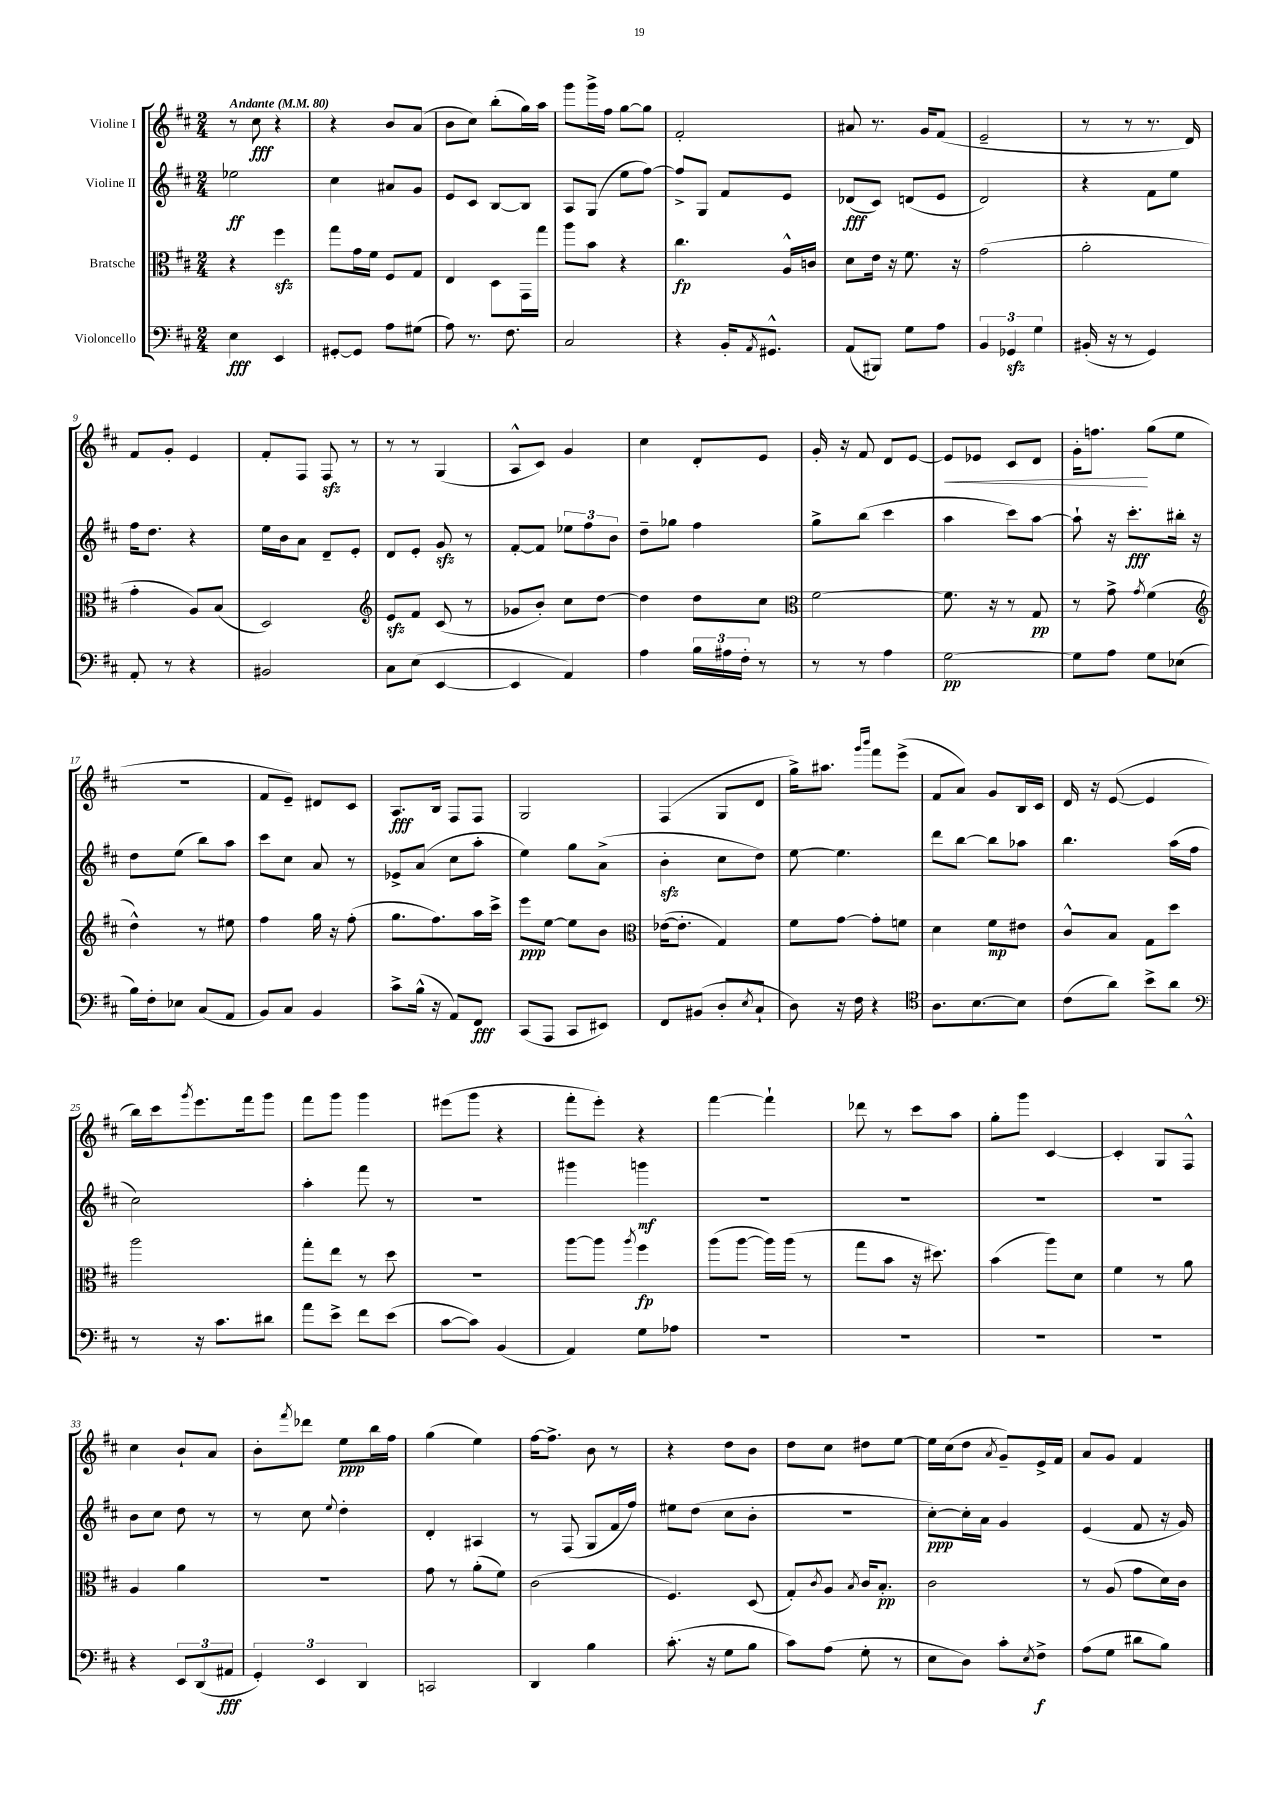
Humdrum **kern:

**kern	**dynam	**kern	**dynam	**kern	**dynam	**kern	**dynam
*part4	*part4	*part3	*part3	*part2	*part2	*part1	*part1
*staff4	*staff4	*staff3	*staff3	*staff2	*staff2	*staff1	*staff1
*I"Violoncello	*	*I"Bratsche	*	*I"Violine II	*	*I"Violine I	*
*clefF4	*	*clefC3	*	*clefG2	*	*clefG2	*
*k[f#c#]	*	*k[f#c#]	*	*k[f#c#]	*	*k[f#c#]	*
*M2/4	*	*M2/4	*	*M2/4	*	*M2/4	*
*MM80	*	*MM80	*	*MM80	*	*MM80	*
=1	=1	=1	=1	=1	=1	=1	=1
!	!	!	!	!	!	!LO:TX:a:B:t=Andante	!
4E\	fff	4r	.	2ee-X\	ff	8r	.
.	.	.	.	.	.	8cc#\	fff
4EE/	.	4ff#zz\	.	.	.	4r	.
=2	=2	=2	=2	=2	=2	=2	=2
[8GG#X'/L	.	8gg\L	.	4cc#\	.	4r	.
8GG#/J]	.	16g\L	.	.	.	.	.
.	.	16f#\JJ	.	.	.	.	.
8A\L	.	8F#/L	.	8a#X/L	.	8b/L	.
(8G#X\J	.	8G/J	.	8g/J	.	(8a/J	.
=3	=3	=3	=3	=3	=3	=3	=3
8A\)	.	4E/	.	8e/L	.	8b\L	.
8.r	.	.	.	8c#/J	.	8cc#\J)	.
.	.	8D\L	.	[8B/L	.	(8bb'\L	.
8.F#\	.	.	.	.	.	.	.
.	.	16GG\L	.	8B/J]	.	16gg\L)	.
.	.	16gg\JJ	.	.	.	16aa\JJ	.
=4	=4	=4	=4	=4	=4	=4	=4
2C#/	.	8aa\L	.	8A/L	.	8ggg\L	.
.	.	8b\J	.	(8G/J	.	16ggg^\L	.
.	.	.	.	.	.	16ff#\JJ	.
.	.	4r	.	8ee\L	.	[8gg\L	.
.	.	.	.	[8ff#\J)	.	8gg\J]	.
=5	=5	=5	=5	=5	=5	=5	=5
4r	.	4.cc#\	fp	8ff#^/L]	.	2f#'/	.
.	.	.	.	8G/J	.	.	.
16BB'/KL	.	.	.	8f#/L	.	.	.
8qAA/	.	.	.	.	.	.	.
8.GG#X^^/J	.	.	.	.	.	.	.
.	.	16A^^/LL	.	8e/J	.	.	.
.	.	16cn/JJ	.	.	.	.	.
=6	=6	=6	=6	=6	=6	=6	=6
(8AA/L	.	8d\L	.	(8d-X/L	fff	8a#X/	.
8BBB#X/J)	.	16e\Jk	.	8c#/J)	.	8.r	.
.	.	16r	.	.	.	.	.
8G\L	.	8.f#\	.	(8dn/L	.	.	.
.	.	.	.	.	.	16g/KL	.
8A\J	.	.	.	8e/J	.	(8f#/J	.
.	.	16r	.	.	.	.	.
=7	=7	=7	=7	=7	=7	=7	=7
6BB/	.	(2g\	.	2d/)	.	2e~/	.
6GG-Xzz/	.	.	.	.	.	.	.
6G\	.	.	.	.	.	.	.
=8	=8	=8	=8	=8	=8	=8	=8
(16BB#X'/	.	2a'\	.	4r	.	8r	.
16r	.	.	.	.	.	.	.
8r	.	.	.	.	.	8r	.
4GG/)	.	.	.	8f#\L	.	8.r	.
.	.	.	.	8ee\J	.	.	.
.	.	.	.	.	.	16d/)	.
!!LO:LB:g=z
=9	=9	=9	=9	=9	=9	=9	=9
8AA'/	.	4g'\	.	16ff#\KL	.	8f#/L	.
.	.	.	.	8.dd\J	.	.	.
8r	.	.	.	.	.	8g'/J	.
4r	.	8A/L)	.	4r	.	4e/	.
.	.	(8B/J	.	.	.	.	.
=10	=10	=10	=10	=10	=10	=10	=10
2BB#X/	.	2D/)	.	16ee\LL	.	8f#'/L	.
.	.	.	.	16b\J	.	.	.
.	.	.	.	8a\J	.	8F#/J	.
.	.	.	.	8d~/L	.	8F#zz/	.
.	.	.	.	8e'/J	.	8r	.
=11	=11	=11	=11	=11	=11	=11	=11
*	*	*clefG2	*	*	*	*	*
8C#\L	.	8ezz/L	.	8d/L	.	8r	.
(8E\J	.	8f#/J	.	8e'/J	.	8r	.
[4EE/	.	(8c#/	.	8gzz/	.	(4G/	.
.	.	8r	.	8r	.	.	.
=12	=12	=12	=12	=12	=12	=12	=12
4EE/]	.	8g-X/L	.	[8f#'/L	.	8A^^/L	.
.	.	8b'/J)	.	8f#/J]	.	8c#/J)	.
4AA/)	.	8cc#\L	.	12ee-X\L	.	4g/	.
.	.	.	.	12ff#\	.	.	.
.	.	[8dd\J	.	.	.	.	.
.	.	.	.	12b\J	.	.	.
=13	=13	=13	=13	=13	=13	=13	=13
4A\	.	4dd\]	.	8dd~\L	.	4cc#\	.
.	.	.	.	8gg-X\J	.	.	.
24B\LL	.	8dd\L	.	4ff#\	.	8d'/L	.
24A#X\	.	.	.	.	.	.	.
24F#'\JJ	.	.	.	.	.	.	.
8r	.	8cc#\J	.	.	.	8e/J	.
=14	=14	=14	=14	=14	=14	=14	=14
*	*	*clefC3	*	*	*	*	*
8r	.	[2f#\	.	8gg^\L	.	16g'/	.
.	.	.	.	.	.	16r	.
8r	.	.	.	(8bb\J	.	8f#/	.
4A\	.	.	.	4ccc#\	.	8d/L	.
.	.	.	.	.	.	[8e/J	.
=15	=15	=15	=15	=15	=15	=15	=15
!	!	!	!	!	!	!	!LO:HP:b
[2G\	pp	8.f#\]	.	4aa\	.	8e/L]	<
.	.	.	.	.	.	8e-X/J	.
.	.	16r	.	.	.	.	.
.	.	8r	.	8ccc#\L)	.	8c#/L	.
.	.	8G/	pp	[8aa\J	.	8d/J	.
=16	=16	=16	=16	=16	=16	=16	=16
8G\L]	.	8r	.	8aa`\]	.	16g'\KL	.
.	.	.	.	.	.	8.ffn\J	.
8A\J	.	8g^\	.	16r	.	.	.
.	.	.	.	8.ccc#'\L	fff	.	.
.	.	8qg/	.	.	.	.	.
8G\L	.	(4f#\	.	.	.	(8gg\L	[
(8E-X\J	.	.	.	16bb#X'\Jk	.	8ee\J	.
.	.	.	.	16r	.	.	.
!!LO:LB:g=z
=17	=17	=17	=17	=17	=17	=17	=17
*	*	*clefG2	*	*	*	*	*
16B\LL)	.	4dd^^\)	.	8dd\L	.	2r	.
16F#'\J	.	.	.	.	.	.	.
8E-X\J	.	.	.	(8ee\J	.	.	.
(8C#/L	.	8r	.	8bb\L)	.	.	.
8AA/J	.	8ee#X\	.	8aa\J	.	.	.
=18	=18	=18	=18	=18	=18	=18	=18
8BB/L)	.	4ff#\	.	8ccc#\L	.	8f#/L	.
8C#/J	.	.	.	8cc#\J	.	8e~/J)	.
4BB/	.	16gg\	.	8a/	.	8d#X/L	.
.	.	16r	.	.	.	.	.
.	.	(8ff#'\	.	8r	.	8c#/J	.
=19	=19	=19	=19	=19	=19	=19	=19
8c#^\L	.	8.gg\L	.	8e-X^/L	.	8.A/L	fff
(16B^^\Jk	.	.	.	(8a/J	.	.	.
16r	.	8.ff#\)	.	.	.	16B/Jk	.
8AA/L)	.	.	.	8cc#\L	.	8F#/L	.
8FF#/J	fff	16aa\L	.	8aa'\J	.	8F#/J	.
.	.	16ccc#^\JJ	.	.	.	.	.
=20	=20	=20	=20	=20	=20	=20	=20
(8CC#/L	.	8eee\L	ppp	4ee\)	.	2G/	.
8AAA/J	.	[8ee\J	.	.	.	.	.
8CC#/L	.	8ee\L]	.	8gg\L	.	.	.
8EE#X/J)	.	8b\J	.	(8a^\J	.	.	.
=21	=21	=21	=21	=21	=21	=21	=21
*	*	*clefC3	*	*	*	*	*
8FF#/L	.	([16e-X\KL	.	4bzz'\	.	(4F#/	.
.	.	8.e-'\J]	.	.	.	.	.
(8BB#X/J	.	.	.	.	.	.	.
8D'/L	.	4G/)	.	8cc#\L	.	8G/L	.
8qE/	.	.	.	.	.	.	.
8C#`/J	.	.	.	8dd\J)	.	8d/J	.
=22	=22	=22	=22	=22	=22	=22	=22
8D\)	.	8f#\L	.	[8ee\	.	16gg^\KL)	.
.	.	.	.	.	.	8.aa#X\J	.
16r	.	[8g\J	.	4.ee\]	.	.	.
16F#\	.	.	.	.	.	.	.
.	.	.	.	.	.	16qqggg/LL	.
.	.	.	.	.	.	16qqbbb/JJ	.
4r	.	8g'\L]	.	.	.	8fff#\L	.
.	.	8fn\J	.	.	.	(8eee^\J	.
=23	=23	=23	=23	=23	=23	=23	=23
*clefC4	*	*	*	*	*	*	*
8.A\L	.	4d\	.	8ddd\L	.	8f#/L	.
.	.	.	.	[8bb\J	.	8a/J)	.
[8.B\	.	.	.	.	.	.	.
.	.	8f#\L	mp	8bb\L]	.	8g/L	.
8B\J]	.	8e#X\J	.	8aa-X\J	.	16B/L	.
.	.	.	.	.	.	16c#/JJ	.
=24	=24	=24	=24	=24	=24	=24	=24
(8c#\L	.	8c#^^/L	.	4.bb\	.	16d/	.
.	.	.	.	.	.	16r	.
8a\J)	.	8B/J	.	.	.	([8e/	.
8b^\L	.	8G\L	.	.	.	4e/]	.
8a\J	.	8dd\J	.	(16aa\LL	.	.	.
.	.	.	.	16ff#\JJ	.	.	.
!!LO:LB:g=z
=25	=25	=25	=25	=25	=25	=25	=25
*clefF4	*	*	*	*	*	*	*
8r	.	2aa\	.	2cc#\)	.	16bb\LL)	.
.	.	.	.	.	.	16ccc#\J	.
.	.	.	.	.	.	8qggg/	.
16r	.	.	.	.	.	8.eee\	.
8.c#\L	.	.	.	.	.	.	.
.	.	.	.	.	.	16fff#\k	.
8d#X\J	.	.	.	.	.	8ggg\J	.
=26	=26	=26	=26	=26	=26	=26	=26
8a\L	.	8gg'\L	.	4aa'\	.	8fff#\L	.
8e^\J	.	8ee\J	.	.	.	8ggg\J	.
8f#\L	.	8r	.	8fff#\	.	4ggg\	.
(8e\J	.	8dd\	.	8r	.	.	.
=27	=27	=27	=27	=27	=27	=27	=27
[8c#\L	.	2r	.	2r	.	(8eee#X\L	.
8c#\J])	.	.	.	.	.	8ggg\J	.
(4BB/	.	.	.	.	.	4r	.
=28	=28	=28	=28	=28	=28	=28	=28
4AA/)	.	[8aa\L	.	4ggg#X\	.	8fff#'\L	.
.	.	8aa\J]	.	.	.	8eee'\J)	.
.	.	8qaa/	.	.	.	.	.
8G\L	.	4ff#\	fp	4gggn\	mf	4r	.
8A-X\J	.	.	.	.	.	.	.
=29	=29	=29	=29	=29	=29	=29	=29
2r	.	(8aa\L	.	2r	.	[4fff#\	.
.	.	[8aa\J	.	.	.	.	.
.	.	16aa\LL])	.	.	.	4fff#`\]	.
.	.	(16aa\JJ	.	.	.	.	.
.	.	8r	.	.	.	.	.
=30	=30	=30	=30	=30	=30	=30	=30
2r	.	8gg\L	.	2r	.	8ddd-X\	.
.	.	8b\J	.	.	.	8r	.
.	.	16r	.	.	.	8ccc#\L	.
.	.	8.dd#X\)	.	.	.	.	.
.	.	.	.	.	.	8aa\J	.
=31	=31	=31	=31	=31	=31	=31	=31
2r	.	(4b\	.	2r	.	8gg'\L	.
.	.	.	.	.	.	8ggg\J	.
.	.	8aa\L)	.	.	.	[4c#/	.
.	.	8d\J	.	.	.	.	.
=32	=32	=32	=32	=32	=32	=32	=32
2r	.	4f#\	.	2r	.	4c#'/]	.
.	.	8r	.	.	.	8G/L	.
.	.	8a\	.	.	.	8F#^^/J	.
!!LO:LB:g=z
=33	=33	=33	=33	=33	=33	=33	=33
4r	.	4A/	.	8b\L	.	4cc#\	.
.	.	.	.	8cc#\J	.	.	.
12EE/L	.	4a\	.	8dd\	.	8b`/L	.
(12DD/	.	.	.	.	.	.	.
.	.	.	.	8r	.	8a/J	.
12AA#X/J	fff	.	.	.	.	.	.
=34	=34	=34	=34	=34	=34	=34	=34
6GG'/)	.	2r	.	8r	.	8b'\L	.
.	.	.	.	.	.	8qfff#/	.
.	.	.	.	8cc#\	.	8ddd-X\J	.
6EE/	.	.	.	.	.	.	.
.	.	.	.	8qqee/	.	.	.
.	.	.	.	4dd'\	.	8ee\L	ppp
6DD/	.	.	.	.	.	.	.
.	.	.	.	.	.	16bb\L	.
.	.	.	.	.	.	16ff#\JJ	.
=35	=35	=35	=35	=35	=35	=35	=35
2CCn/	.	8g\	.	4d'/	.	(4gg\	.
.	.	8r	.	.	.	.	.
.	.	(8a'\L	.	4A#X/	.	4ee\)	.
.	.	8f#\J)	.	.	.	.	.
=36	=36	=36	=36	=36	=36	=36	=36
4DD/	.	(2c#\	.	8r	.	[16ff#\KL	.
.	.	.	.	.	.	8.ff#^\J]	.
.	.	.	.	(8F#/	.	.	.
4B\	.	.	.	8G/L	.	8b\	.
.	.	.	.	16f#/L	.	8r	.
.	.	.	.	16ff#/JJ)	.	.	.
=37	=37	=37	=37	=37	=37	=37	=37
(8.c#'\	.	4.F#/)	.	8ee#X\L	.	4r	.
.	.	.	.	(8dd\J	.	.	.
16r	.	.	.	.	.	.	.
8G\L	.	.	.	8cc#\L	.	8dd\L	.
8B\J	.	(8D/	.	8b'\J	.	8b\J	.
=38	=38	=38	=38	=38	=38	=38	=38
8c#\L)	.	8G'/L)	.	2r	.	8dd\L	.
.	.	8qc#/	.	.	.	.	.
(8A\J	.	8A/J	.	.	.	8cc#\J	.
.	.	8qB/	.	.	.	.	.
8G'\	.	16c#/KL	.	.	.	8dd#X\L	.
.	.	8.B'/J	pp	.	.	.	.
8r	.	.	.	.	.	[8ee\J	.
=39	=39	=39	=39	=39	=39	=39	=39
8E\L	.	2c#\	.	[8cc#'\L)	ppp	16ee\LL]	.
.	.	.	.	.	.	(16cc#\J	.
8D\J)	.	.	.	16cc#'\L]	.	8dd\J	.
.	.	.	.	16a\JJ	.	.	.
.	.	.	.	.	.	8qa/	.
8c#'\L	.	.	.	4g/	.	8g~/L)	.
8qE/	.	.	.	.	.	.	.
8F#^\J	f	.	.	.	.	16e^/L	.
.	.	.	.	.	.	16f#/JJ	.
=40	=40	=40	=40	=40	=40	=40	=40
(8A\L	.	8r	.	(4e/	.	8a/L	.
8G\J	.	(8A/	.	.	.	8g/J	.
8d#X\L	.	8g\L	.	8f#/	.	4f#/	.
8B\J)	.	16d\L)	.	16r	.	.	.
.	.	16c#\JJ	.	16g/)	.	.	.
==	==	==	==	==	==	==	==
*-	*-	*-	*-	*-	*-	*-	*-
